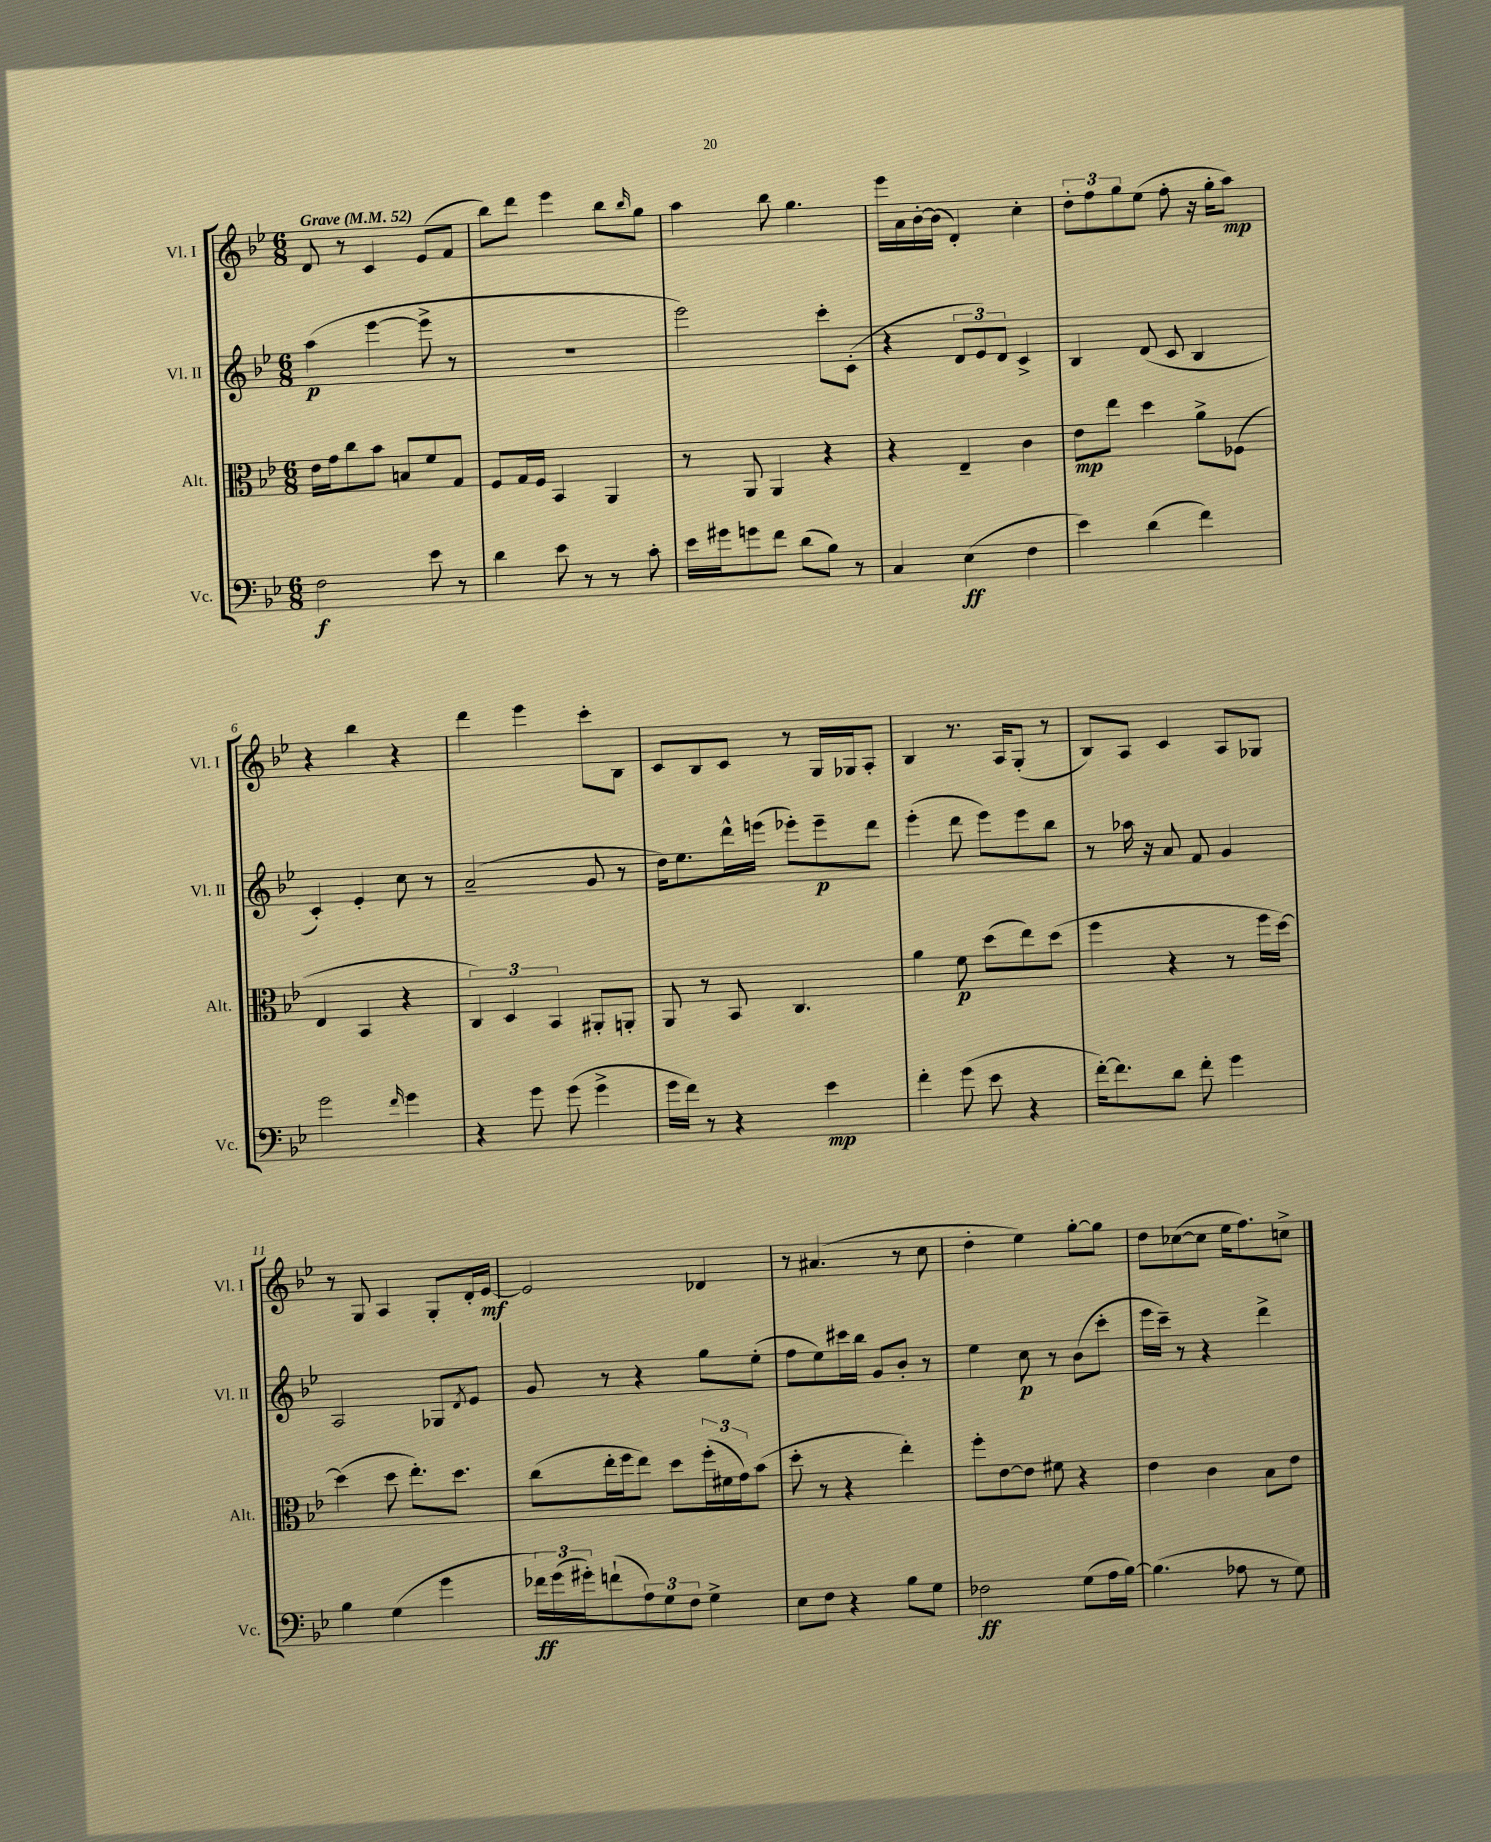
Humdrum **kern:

**kern	**kern	**kern	**kern
*staff4	*staff3	*staff2	*staff1
*clefF4	*clefC3	*clefG2	*clefG2
*k[b-e-]	*k[b-e-]	*k[b-e-]	*k[b-e-]
*M6/8	*M6/8	*M6/8	*M6/8
*MM52	*MM52	*MM52	*MM52
2F\	16e-\LL	(4aa\	8d/
.	16g\J	.	.
.	8cc\	.	8r
.	8b-\J	[4eee-\	4c/
.	8B/L	.	.
8e-\	8f/	8eee-^\]	(8e-/L
8r	8G/J	8r	8f/J
=	=	=	=
4d\	8F/L	2.r	8bb-\L)
.	16G/L	.	8ddd\J
.	16F/JJ	.	.
8e-\	4BB-/	.	4eee-\
8r	.	.	.
8r	4AA/	.	8bb-\L
.	.	.	16qqbb-/
8c'\	.	.	8gg\J
=	=	=	=
16e-\LL	8r	2eee-\)	4aa\
16g#\J	.	.	.
8g\	8AA/	.	.
8f\J	4AA/	.	8bb-\
(8d\L	.	.	4.gg\
8B-\J)	4r	8ccc'\L	.
8r	.	(8c'\J	.
=	=	=	=
4C/	4r	4r	16eee-\LL
.	.	.	16a\
.	.	.	[16b-'\
.	.	.	(16b-\]JJ
(4E-\	4E-~/	12d/L	4d'/)
.	.	12e-/)	.
.	.	12d/J	.
4F\	4c\	4c^/	4cc'\
=	=	=	=
4e-\)	8e-\L	4B-/	12dd'\L
.	.	.	12ff\
.	8ee-\J	.	.
.	.	.	12gg\
(4d\	4dd\	(8d/	(8ee-\J
.	.	8c/	8ff'\
4f\)	8a^\L	4B-/	16r
.	.	.	16gg'\LK
.	(8F-\J	.	8aa\J)
=	=	=	=
2g\	4E-/	4c'/)	4r
.	4BB-/	4e-'/	4bb-\
16qqf/	.	.	.
4g\	4r	8cc\	4r
.	.	8r	.
=	=	=	=
4r	6C/)	(2a~/	4ddd\
.	6D/	.	.
8g\	.	.	4eee-\
.	6BB-/	.	.
(8g\	.	.	.
4g^\	8AA#'/L	8g/	8ccc'\L
.	8AA'/J	8r	8B-\J
=	=	=	=
16g\LL	8AA/	16dd\LK)	8c/L
16f\JJ)	.	8.ee-\	.
8r	8r	.	8B-/
4r	8BB-/	16ddd^^\L	8c/J
.	.	(16eee\JJ	.
.	4.C/	8eee-'\L)	8r
4e-\	.	8eee-~\	16G/LL
.	.	.	16G-/J
.	.	8ddd\J	8A'/J
=	=	=	=
4f'\	4a\	(4eee-'\	4B-/
(8g\	8f\	8ddd\	8.r
8e-\	(8dd\L	8eee-\L)	.
.	.	.	16A/LK
4r	8ee-\)	8eee-\	(8G'/J
.	(8dd\J	8bb-\J	8r
=	=	=	=
[16f'\LK)	4ff\	8r	8B-/L)
8.f\]	.	.	.
.	.	16aa-\	8A/J
.	.	16r	.
8d\J	4r	8a/	4c/
8f'\	.	8f/	.
4g\	8r	4g/	8A/L
.	16ff\LL	.	8G-/J
.	[16dd\JJ)	.	.
=	=	=	=
4B-\	(4dd\]	2A/	8r
.	.	.	8G/
(4G\	8dd\	.	4A/
.	8.ee-'\L)	.	.
4g\	.	8G-/L	8G'/L
.	8.dd\J	.	.
.	.	8qd/	.
.	.	8e-/J	16d'/L
.	.	.	[16e-/JJ
=	=	=	=
24f-\LL)	(8cc\L	8g/	2e-/]
(24g\	.	.	.
24g#'\J)	.	.	.
(8f`\	16ee-'\L	8r	.
.	16ff\J	.	.
12A\)	8ee-\J)	4r	.
12G\	.	.	.
.	8dd\L	.	.
12F\J	.	.	.
4G^\	(24ff'\L	8gg\L	4d-/
.	24f#\	.	.
.	24g\J)	.	.
.	(8b-\J	(8ee-'\J	.
=	=	=	=
8E-\L	8dd'\	8ff\L	8r
8F\J	8r	8ee-\)	(4.a#/
4r	4r	16ccc#\L	.
.	.	16bb-\JJ	.
.	.	8g/L	.
8B-\L	4ee-'\)	8b-'/J	8r
8G\J	.	8r	8cc\
=	=	=	=
2F-\	8ff'\L	4ee-\	4dd'\
.	[8e-\	.	.
.	8e-\]J	8cc\	4ee-\)
.	8f#\	8r	.
(8G\L	4r	(8b-\L	[8gg'\L
16A\L	.	8ccc'\J	8gg\]J
[16B-\JJ)	.	.	.
=	=	=	=
(4.B-\]	4e-\	16eee-\LL	8dd\L
.	.	16ccc~\JJ)	.
.	.	8r	([8cc-\
.	4c\	4r	8cc-\]J
8A-\	.	.	16ee-\LK
.	.	.	8.ff\)
8r	8B-\L	4ddd^\	.
8G\)	8e-\J	.	8cc^\J
==	==	==	==
*-	*-	*-	*-
